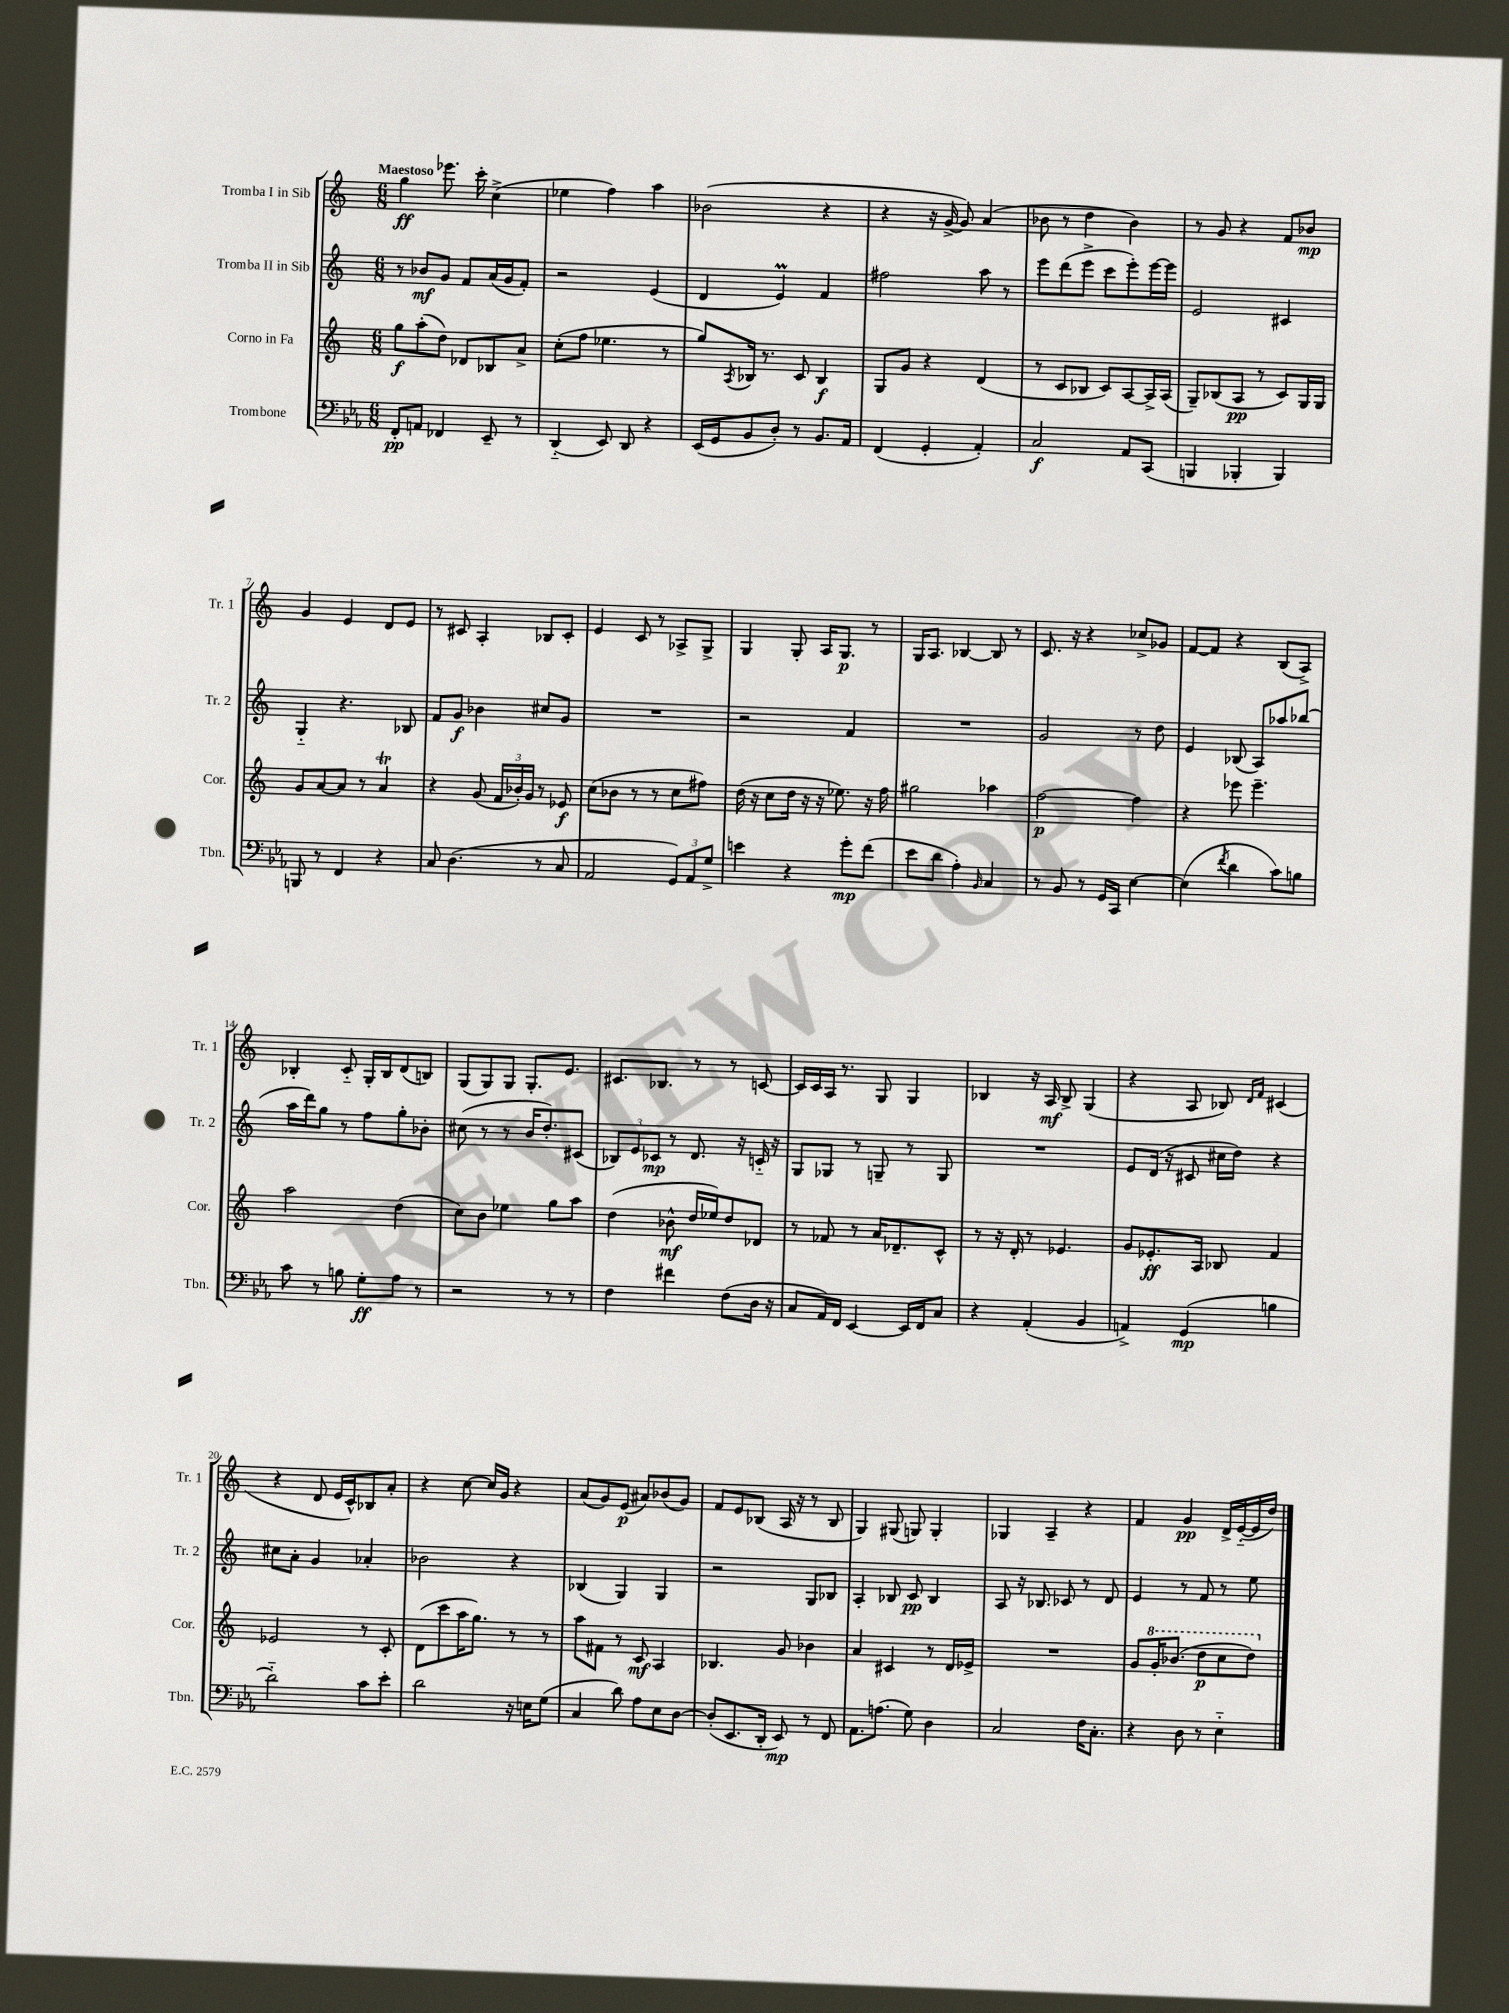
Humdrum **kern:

**kern	**kern	**kern	**kern
*staff4	*staff3	*staff2	*staff1
*clefF4	*clefG2	*clefG2	*clefG2
*k[b-e-a-]	*k[]	*k[]	*k[]
*M6/8	*M6/8	*M6/8	*M6/8
8FF'/L	8gg\L	8r	4gg\
8AA/J	(8aa'\	8b-/L	.
4FF-/	8dd\J)	8g/J	8.eee-\
.	8d-/L	8f/L	.
.	.	.	16ccc'\
8EE-~/	8B-/	(16a/L	(4cc^\
.	.	16g/J	.
8r	8a^/J	8f'/J)	.
=	=	=	=
(4DD'~/	(8cc'\L	2r	4ee-\
.	8ff\J	.	.
8EE-/)	4.ee-\	.	4ff\)
8DD/	.	.	.
4r	.	(4e/	4aa\
.	8r	.	.
=	=	=	=
(16EE-/LL	8gg/L)	4d/	(2b-\
16GG/J	.	.	.
.	8qA/	.	.
8BB-/	16B-/Jk	.	.
.	8.r	.	.
8D'/J)	.	4e/)	.
8r	8c/	.	.
8.BB-/L	4B-/	4f/	4r
16AA-/Jk	.	.	.
=	=	=	=
(4FF/	8G/L	2ff#\	4r
.	8g/J	.	.
4GG'/	4r	.	16r
.	.	.	[16g^/
.	.	.	8g/])
4AA-'/)	(4d/	8aa\	(4a/
.	.	8r	.
=	=	=	=
2C/	8r	8eee\L	8b-\
.	8c/L	(8ddd\	8r
.	8B-/J	8eee^\J	4dd\
.	8c/L)	8ccc\L	.
8AA-/L	[8A/	8eee'\)	4b-\)
(8CC/J	16A^/]L	[16eee\L	.
.	(16A/JJ	16eee\]JJ	.
=	=	=	=
4BBB/	8G~/L)	2e/	8r
.	(8B-/	.	8g/
4BBB-'/	8A/J	.	4r
.	8r	.	.
4BBB-/)	8c/L)	4c#/	8f/L
.	16G/L	.	8b-/J
.	16G/JJ	.	.
=	=	=	=
8BBB/	8g/L	4G'~/	4g/
8r	[8a/	.	.
4FF/	8a/]J	4.r	4e/
.	8r	.	.
4r	4a/	.	8d/L
.	.	8B-/	8e/J
=	=	=	=
8C/	4r	8f/L	8r
(4.D\	.	8g/J	8c#/
.	(8g/	4b-\	4A'/
.	24f/LL	.	.
.	24b-'/)	.	.
.	24g/JJ	.	.
8r	8r	8cc#/L	8B-/L
8C/	8e-/	8g/J	8c#'/J
=	=	=	=
2AA-/	(8cc\L	2.r	4e/
.	8b-\J	.	.
.	8r	.	8c/
.	8r	.	8r
12GG/L)	8cc\L	.	8A-^/L
12AA-/	.	.	.
.	8ff#\J)	.	8G^/J
12G^/J	.	.	.
=	=	=	=
4e\	(16dd\	2r	4G/
.	16r	.	.
.	8cc\L	.	.
4r	16dd\Jk	.	8G'/
.	16r	.	.
.	16r	.	16A/LK
.	8.ee-\)	.	8.G/J
8g'\L	.	4f/	.
(8f\J	16r	.	8r
.	16ff\	.	.
=	=	=	=
8e-\L	2gg#\	2.r	16G/LK
.	.	.	8.A/J
8d\J	.	.	.
4A-'\)	.	.	[4B-/
16qqBB-/	.	.	.
4C/	4aa-\	.	8B-/]
.	.	.	8r
=	=	=	=
8r	[2ff\	2g/	8.c/
8BB-/	.	.	.
.	.	.	16r
8r	.	.	4r
16GG/LL	.	.	.
16CC/JJ	.	.	.
[4E-\	4ff\]	8r	8cc-^/L
.	.	8dd\	8g-/J
=	=	=	=
(4E-\]	4r	4e/	[8f/L
.	.	.	8f/]J
8qf/	.	.	.
4d\	8eee-\	(8B-/	4r
.	4.eee-~\	8A/L)	.
8c\L)	.	8aa-/	(8B/L
8B\J	.	(8bb-/J	8A^/J)
=	=	=	=
8c\	2aa\	16aa\LL	4B-'/
.	.	16ddd\J)	.
8r	.	8gg\J	.
8B\	.	8r	8c'~/
8G'\L	.	8ff\L	16G'/LL
.	.	.	16B-/J
8A-\J	(4dd\	8gg'\	(8d/
8r	.	8b-'\J	8B/J)
=	=	=	=
2r	8cc\L)	(8cc#\	(8G/L
.	8b\J	8r	8G/)
.	4ee-\	8r	8G/J
.	.	16b/LK	8.G'/L
.	.	8.dd'/)	.
8r	8gg\L	.	.
.	.	.	8.e/J
8r	8aa\J	(8c#/J	.
=	=	=	=
4F\	(4dd\	12B-/L)	8.c#/L
.	.	12e/	.
.	.	12c-/J	.
.	.	.	8.B-/J
4f#\	8b-^^\	8r	.
.	16dd/LL	8.d/	8r
.	16ee-/J)	.	.
(8F\L	8dd/	.	8r
.	.	16r	.
16D\Jk	8d-/J	16c'~/	[8c/
16r	.	16r	.
=	=	=	=
8C/L	8r	8G/L	16c/]LL
.	.	.	16c/
16AA-/L)	8f-/	8G-/J	16A/JJ
16FF/JJ	.	.	8.r
[4EE-/	8r	8r	.
.	16a/LK	8G~/	8G/
.	8.d-~/	.	.
16EE-/]LL	.	8r	4G/
16FF/J	.	.	.
8C/J	8c^^/J	8G/	.
=	=	=	=
4r	8r	2.r	4B-/
.	16r	.	.
.	16d'/	.	.
(4AA-'/	8r	.	16r
.	.	.	16A/
.	4.e-/	.	8B-^/
4BB-/	.	.	(4G/
=	=	=	=
4AA^/)	8g/L	8e/L	4r
.	8.e-'/	(16d/Jk	.
.	.	16r	.
(4GG/	.	8c#/	8A/
.	16A/Jk	.	.
.	8B-/	16cc#\LL	8B-/)
.	.	16dd\JJ)	.
.	.	.	16qqd/LL
.	.	.	16qqf/JJ
4B\	4f/	4r	(4c#/
=	=	=	=
2d'~\)	2e-/	8cc#\L	4r
.	.	8a'\J	.
.	.	4g/	8d/
.	.	.	16e/LL
.	.	.	16c^^/J)
8c\L	8r	4a-'/	8B-/
8e-'\J	8c'/	.	8a'/J
=	=	=	=
2d\	(8d\L	2b-\	4r
.	8ccc\	.	.
.	16aa\K	.	[8cc\
.	8.gg\J)	.	.
.	.	.	16cc/]LL
.	.	.	16g/JJ
16r	8r	4r	4r
16E\LK	.	.	.
(8G\J	8r	.	.
=	=	=	=
4C/	8aa\L	(4B-/	(8a/L
.	8f#\J	.	8g/)
8d\)	8r	4G/)	(8e/J
8A-\L	8c/	.	8a#/L)
8E-\	4A/	4G/	(8b-/
[8D\J	.	.	8g/J)
=	=	=	=
(8D'/]L	4.B-/	2r	8f/L
8.EE-/	.	.	8e/
.	.	.	(8B-/J
16DD'/Jk	.	.	.
8EE-/)	8g/	.	16A/
.	.	.	16r
8r	4b-\	8G/L	8r
8FF/	.	8B-/J	8B-/
=	=	=	=
8.AA-\L	4a/	4A'/	4G/)
(8.A\J	.	.	.
.	4c#/	8B-/	(8G#/
8G\)	.	8c/	8G/)
4D\	8r	4B-/	4G'/
.	16d/LL	.	.
.	16e-^/JJ	.	.
=	=	=	=
2C/	2.r	8A/	4G-/
.	.	16r	.
.	.	8.B-/	.
.	.	.	4A~/
.	.	8c-/	.
16F\LK	.	8r	4r
8.C'\J	.	.	.
.	.	8d/	.
=	=	=	=
4r	8g/L	4e/	4f/
.	16gg'/K	.	.
.	(8.bb-/J	.	.
8D\	.	8r	4g/
8r	8ddd\L	8f/	.
4E-'~\	8ccc\	8r	16d^/LL
.	.	.	([16e'~/
.	8ddd\J)	8ee\	16e/]
.	.	.	16dd/JJ)
==	==	==	==
*-	*-	*-	*-
